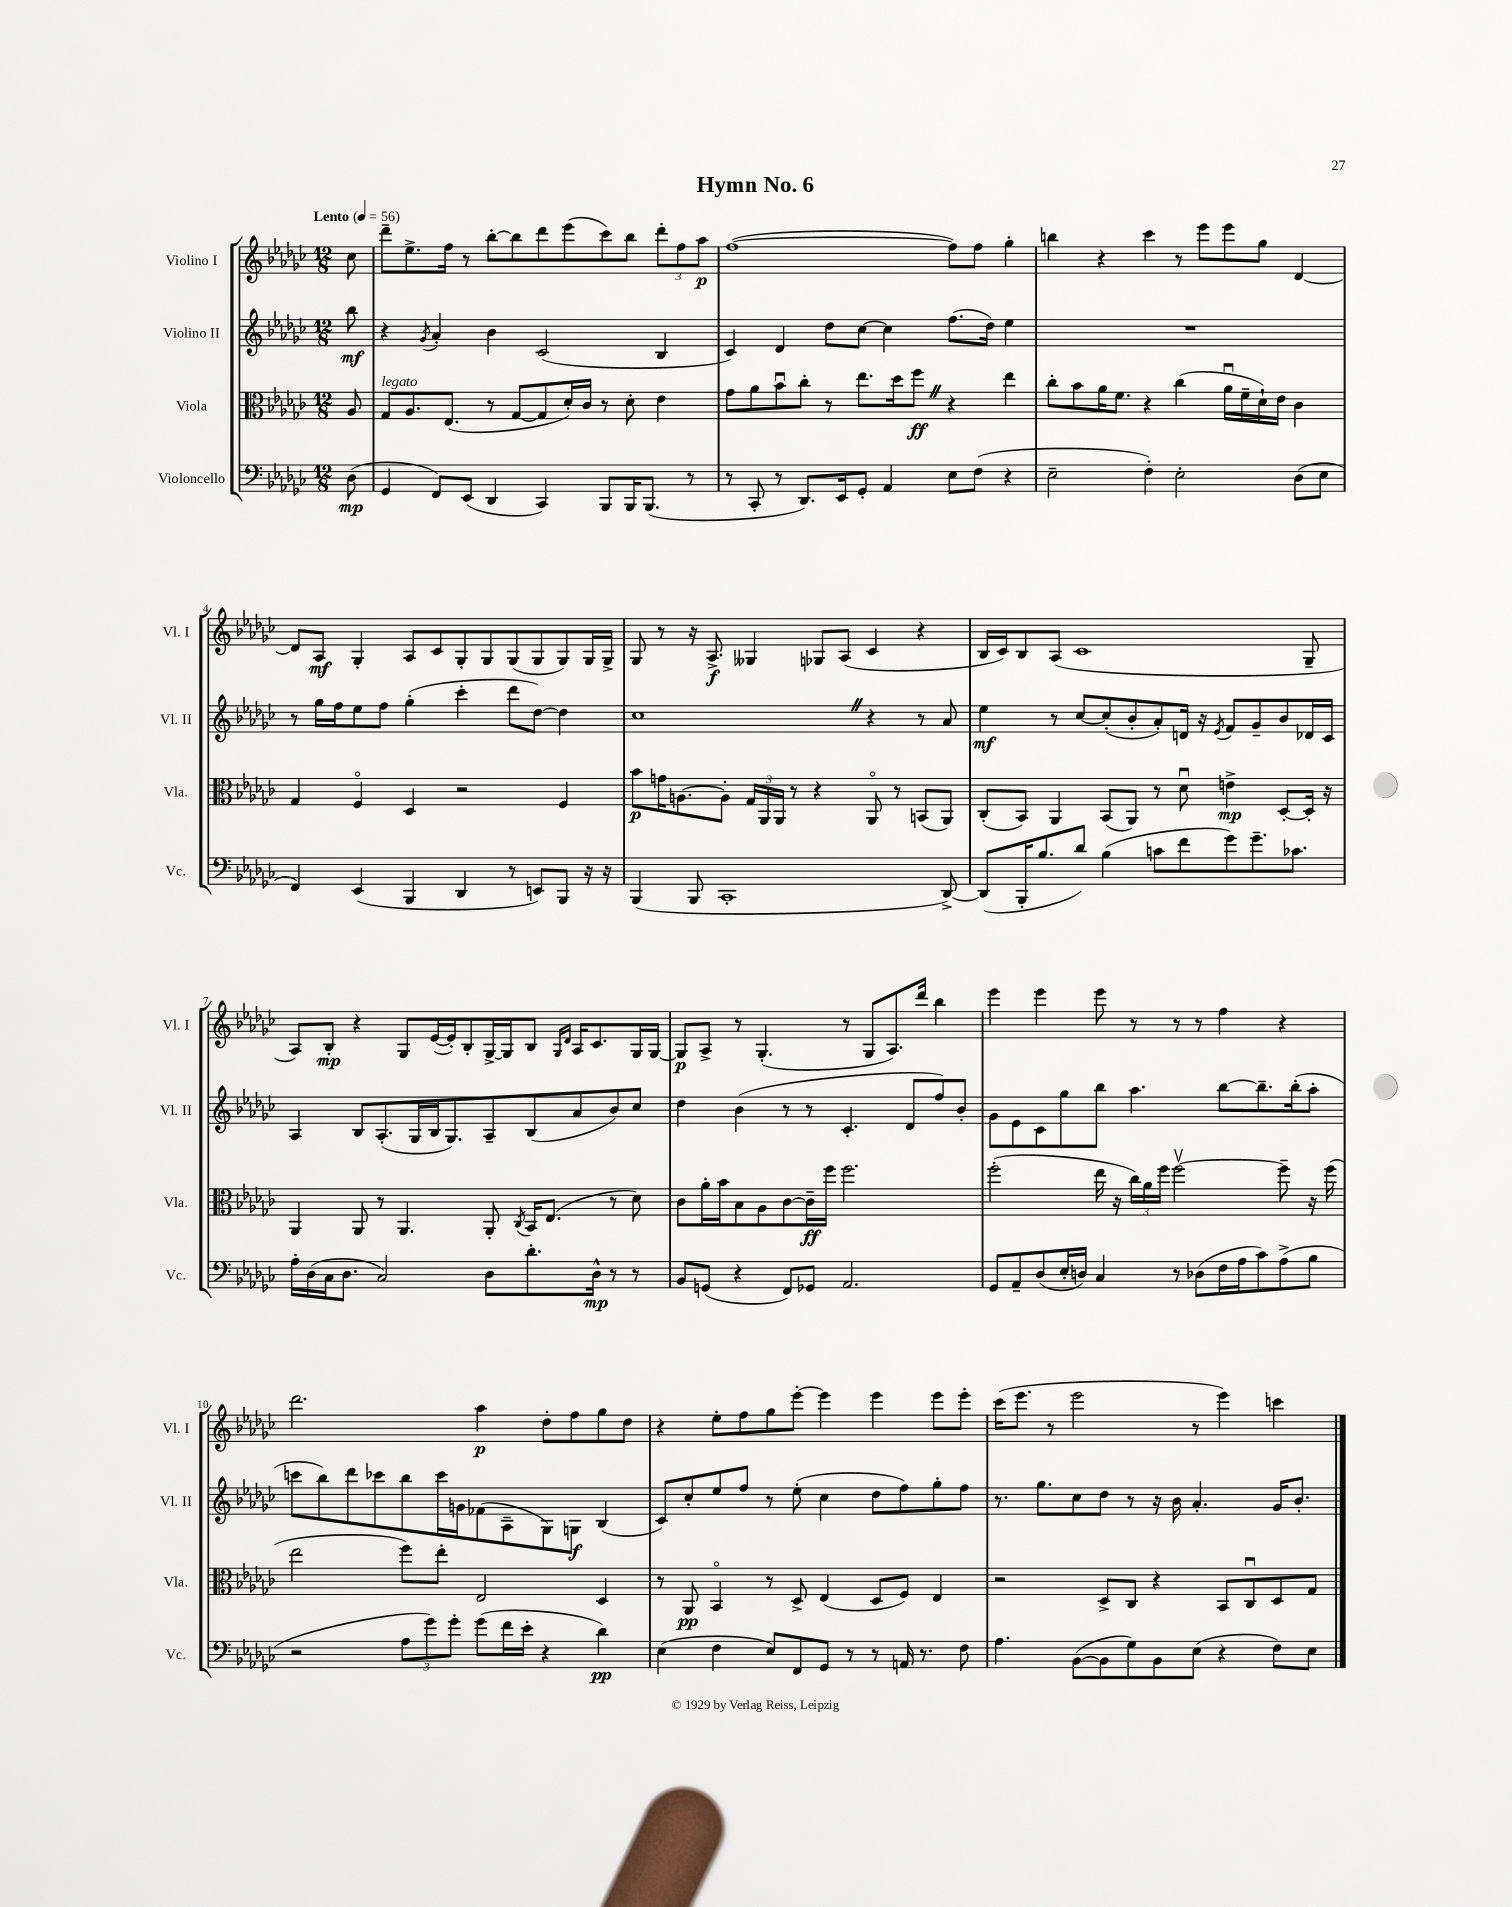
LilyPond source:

\header { title = "Hymn No. 6" }
<<
\new StaffGroup <<
\new Staff = "s0" \with { instrumentName = "Violino I" shortInstrumentName = "Vl. I" } {
    \clef treble \key ges \major \numericTimeSignature \time 12/8 \partial 8 \tempo "Lento" 4 = 56
    \autoBeamOff ces''8 |
    des'''8[-- ees''8.-> f''16] r8 bes''8[~-. bes''8 des'''8 ees'''8( ces'''8) bes''8] \tuplet 3/2 { des'''8[-. f''8 aes''8]\p } |
    f''1~( f''8[) f''8] ges''4-. |
    b''4 r4 ces'''4 r8 ees'''8[ ees'''8 ges''8] des'4~ |
    des'8[ aes8]\mf ges4-. aes8[ ces'8 ges8-. ges8 ges8( ges8 ges8) ges16 ges16]-> |
    ges8 r8 r16 aes8.->\f geses4 ges8[ aes8]( ces'4 r4 |
    bes16[ ces'16) bes8 aes8]( ces'1 ges8-- |
    aes8[) bes8]-.\mp r4 ges8[ ees'16~( ees'16-.) bes8-. ges16~-> ges16 bes8] \grace { ges16[ des'16] } aes16[ ces'8. ges16 ges16]~ |
    ges8[\p aes8]-> r8 ges4.-.( r8 ges8[ aes8.) des'''16] bes''4 |
    ees'''4 ees'''4 ees'''8 r8 r8 r8 f''4 r4 |
    des'''2. aes''4\p des''8[-. f''8 ges''8 des''8] |
    r4 ees''8[-. f''8 ges''8 ees'''8]~-. ees'''4 ees'''4 ees'''8[ ees'''8]-. |
    ces'''16[( ees'''8.] r8 ees'''2 r8 ees'''4) c'''4 \bar "|." |
}
\new Staff = "s1" \with { instrumentName = "Violino II" shortInstrumentName = "Vl. II" } {
    \clef treble \key ges \major \numericTimeSignature \time 12/8 \partial 8
    \autoBeamOff bes''8\mf |
    r4 \acciaccatura { ges'8 } aes'4-. bes'4 ces'2( bes4 |
    ces'4) des'4 des''8[ ces''8]~ ces''4 f''8.[( des''16]) ees''4 |
    R1. |
    r8 ges''16[ f''16 ees''8 f''8] ges''4-.( ces'''4-. des'''8[ des''8]~) des''4 |
    ces''1 \once \override BreathingSign.text = \markup { \musicglyph "scripts.caesura.straight" } \breathe r4 r8 aes'8 |
    ees''4\mf r8 ces''8[~ ces''8-.( bes'8-. aes'8-.) d'16] r16 \acciaccatura { ees'8 } f'8[ ges'8-- bes'8 des'16 ces'16] |
    aes4 bes8[ aes8.-.( ges16 bes16 ges8.) aes8-- bes8( aes'8 bes'8) ces''8] |
    des''4 bes'4( r8 r8 ces'4.-. des'8[ f''8) bes'8]-. |
    ges'8[ ees'8 ces'8 ges''8 bes''8] aes''4. bes''8[~ bes''8.-- bes''16-.( aes''8]-. |
    c'''8[ bes''8) des'''8 ces'''8 bes''8 ces'''16 g'16 fes'8( aes8-- ges8) g8]\f bes4( |
    ces'8[) ces''8-. ees''8 f''8] r8 ees''8-.( ces''4 des''8[ f''8) ges''8-. f''8] |
    r8. ges''8.[ ces''8 des''8] r8 r16 bes'16 aes'4.-. ges'16[ bes'8.]-. \bar "|." |
}
\new Staff = "s2" \with { instrumentName = "Viola" shortInstrumentName = "Vla." } {
    \clef alto \key ges \major \numericTimeSignature \time 12/8 \partial 8
    \autoBeamOff aes8 |
    ges8[^\markup { \italic "legato" } aes8. ees8.]( r8 ges8[~ ges8 des'16-.) ces'16] r8 des'8-. ees'4 |
    ges'8[ aes'8 bes'8\downbow ces''8]-. r8 ees''8.[ des''16 f''8]\ff \once \override BreathingSign.text = \markup { \musicglyph "scripts.caesura.straight" } \breathe r4 ees''4 |
    ces''8[-. bes'8 aes'16 f'8.] r4 ces''4( aes'16[\downbow f'16-- des'16-!) ees'16] ces'4 |
    ges4 f4\flageolet des4 r2 f4 |
    bes'8[\p g'16 a8.~ a8]-. \tuplet 3/2 { ges16[ aes,16 aes,16] } r8 r4 aes,8\flageolet r8 b,8[( aes,8]) |
    ces8[-.( bes,8]) aes,4 bes,8[( aes,8]) r8 des'8\downbow e'4->\mp des8[~-. des16]-. r16 |
    aes,4 aes,8 r8 aes,4. aes,8-. \acciaccatura { ces8 } bes,16[ ees8.]( r8 des'8) |
    ces'8[ aes'16-. bes'16 bes8 aes8 ces'8~ ces'16--\ff f''16] f''2. |
    f''2-.( ees''16 r16 \tuplet 3/2 { ces''16[) aes'16 f''16] } f''2~\upbow f''8-- r16 f''16( |
    ees''2 f''8[) ees''8]-. ees2 des4 |
    r8 aes,8\pp bes,4\flageolet r8 des8-> ees4( des8[ f8]) ees4 |
    r2 des8[-> ces8] r4 bes,8[ ces8\downbow des8 ges8] \bar "|." |
}
\new Staff = "s3" \with { instrumentName = "Violoncello" shortInstrumentName = "Vc." } {
    \clef bass \key ges \major \numericTimeSignature \time 12/8 \partial 8
    \autoBeamOff des8\mp( |
    ges,4 f,8[) ees,8]( des,4 ces,4) bes,,8[ bes,,16 bes,,8.]( r8 |
    r8 ces,8-. r8 des,8.[) ees,16 ges,8]-. aes,4 ees8[ f8]( r4 |
    ees2-- f4-.) ees2-. des8[( ees8] |
    f,4) ees,4( bes,,4 des,4 r8 e,8[) bes,,8] r16 r16 |
    bes,,4( bes,,8 ces,1-. des,8~->) |
    des,8[( bes,,16-. bes8. des'8]) bes4( c'8[ f'8 ges'8) ges'8.-- ces'8.] |
    aes16[-. des16( ces16 des8.] ces2) des8[ des'8.-. des16]-^\mp r8 r8 |
    bes,8[ g,8]( r4 f,8[) ges,8] aes,2. |
    ges,8[ aes,8-- des8( ees16-. d16]) ces4 r8 des8[( f16 aes16 ces'8) aes8->( bes8] |
    r2 \tuplet 3/2 { aes8[ ges'8) ges'8]-. } ges'8[( f'16 ees'16]-. r4 des'4\pp) |
    ees4( f4 ees8[) f,8 ges,8] r8 r8 a,16 r8. f8 |
    aes4. bes,8[~( bes,8 ges8) bes,8 ees8]( r4 f8[) ees8] \bar "|." |
}
>>
>>
